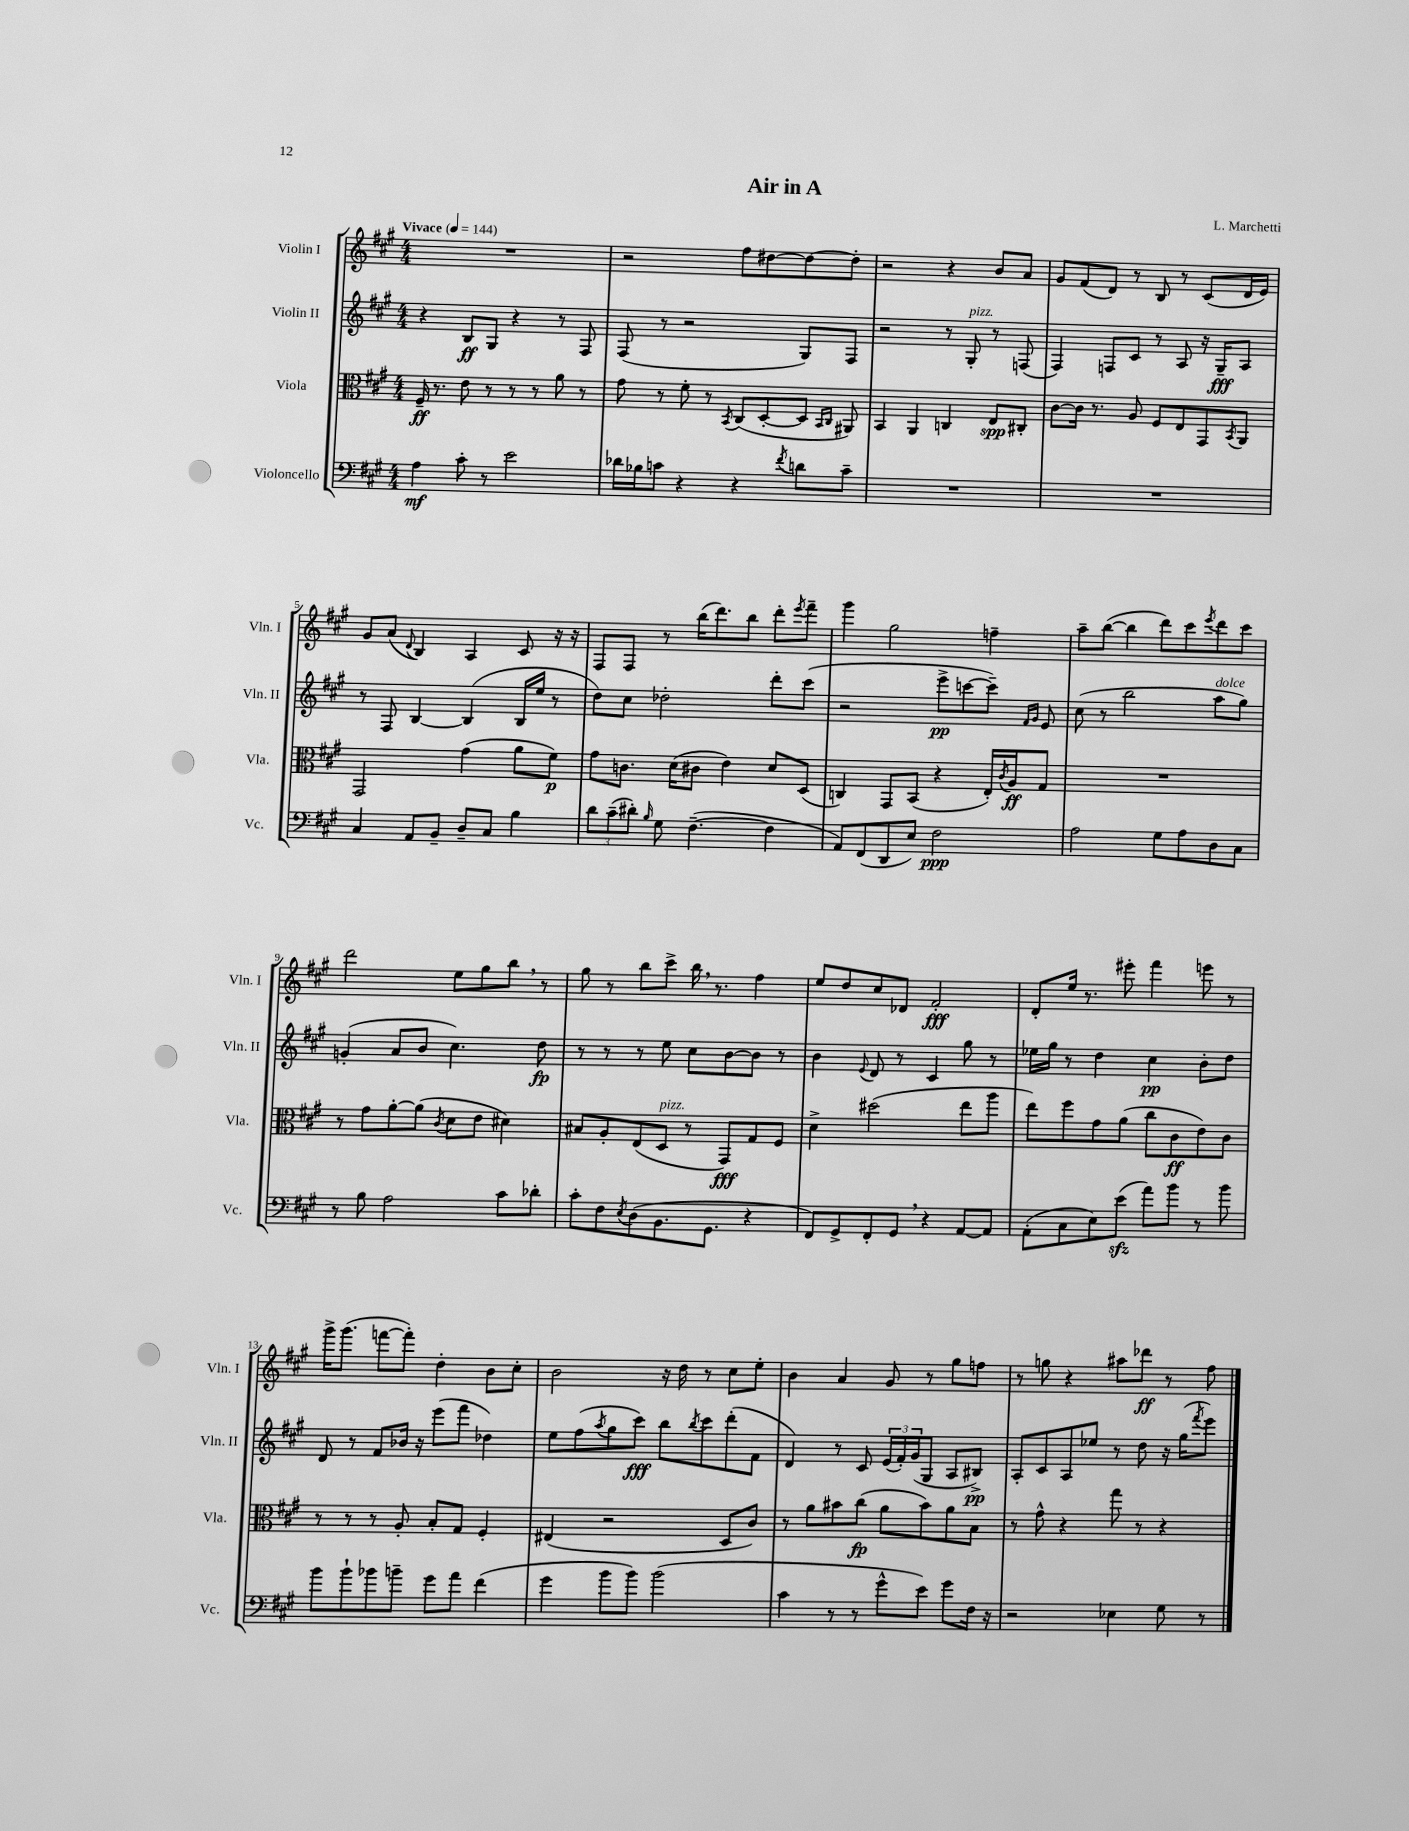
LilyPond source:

\header { title = "Air in A" composer = "L. Marchetti" }
<<
\new StaffGroup <<
\new Staff = "s0" \with { instrumentName = "Violin I" shortInstrumentName = "Vln. I" } {
    \clef treble \key a \major \numericTimeSignature \time 4/4 \tempo "Vivace" 4 = 144
    R1 |
    r2 fis''8 dis''8~ dis''8~ dis''8-. |
    r2 r4 b'8 a'8 |
    gis'8 fis'8( d'8) r8 b8 r8 cis'8( d'16 e'16) |
    gis'8 a'8( \appoggiatura { d'8 } b4) a4 cis'8 r16 r16 |
    fis8 fis8 r8 b''16( d'''8.) b''8 d'''8-. \acciaccatura { e'''8 } fis'''8-- |
    gis'''4 gis''2 f''4-- |
    a''8-- b''8~( b''4 d'''8) cis'''8 \acciaccatura { e'''8 } d'''8 cis'''8 |
    d'''2 e''8 gis''8 b''8 \breathe r8 |
    gis''8 r8 b''8 cis'''8-> b''16 \breathe r8. fis''4 |
    e''8 d''8 cis''8 des'8 fis'2-.\fff |
    d'8-. e''16 r8. eis'''8-. fis'''4 e'''8 r8 |
    gis'''16-> gis'''8.( f'''8~ f'''8-.) d''4-. b'8 cis''8-. |
    b'2 r16 d''16 r8 cis''8 e''8-. |
    b'4 a'4 gis'8 r8 gis''8 f''8 |
    r8 g''8 r4 ais''8 des'''8\ff r8 fis''8 \bar "|." |
}
\new Staff = "s1" \with { instrumentName = "Violin II" shortInstrumentName = "Vln. II" } {
    \clef treble \key a \major \numericTimeSignature \time 4/4
    r4 b8\ff gis8 r4 r8 fis8 |
    fis8( r8 r2 gis8) fis8 |
    r2 r8 gis8-.^\markup { \italic "pizz." } r8 f8( |
    fis4) f8 cis'8 r8 a8 r16 gis16--\fff a8 |
    r8 fis8 b4~ b4( b16 e''16 r8 |
    d''8) cis''8 des''2-. d'''8-. cis'''8( |
    r2 e'''8->\pp c'''8~ c'''8--) \grace { fis'16 gis'16 } e'8 |
    cis''8( r8 b''2 a''8^\markup { \italic "dolce" } gis''8) |
    g'4-.( a'8 b'8 cis''4.) d''8\fp |
    r8 r8 r8 e''8 cis''8 b'8~ b'8 r8 |
    b'4 \appoggiatura { e'8 } d'8 r8 cis'4 gis''8 r8 |
    ees''16 gis''16 r8 d''4 cis''4\pp b'8-. d''8 |
    d'8 r8 fis'8 bes'16 r16 e'''8( fis'''8 des''4) |
    e''8 fis''8( \acciaccatura { a''8 } gis''8 cis'''8\fff) b''8 \acciaccatura { b''8 } cis'''8 d'''8-.( fis'8 |
    d'4) r8 cis'8 \tuplet 3/2 { e'16( fis'16-.) gis'16( } gis8 a8 bis8->\pp) |
    a8-. cis'8 a8 ees''8 r8 d''8 r16 gis''16( \acciaccatura { fis'''8 } e'''8) \bar "|." |
}
\new Staff = "s2" \with { instrumentName = "Viola" shortInstrumentName = "Vla." } {
    \clef alto \key a \major \numericTimeSignature \time 4/4
    fis16--\ff r8. e'8 r8 r8 r8 a'8 r8 |
    gis'8 r8 fis'8-. r8 \acciaccatura { b,8 } cis8( d8~-. d8 \grace { b,16 cis16 } ais,8) |
    b,4 a,4 c4 e8\spp cis8-. |
    cis'8~ cis'16 r8. a8 fis8 e8 gis,8 \acciaccatura { b,8 } a,8 |
    gis,2 gis'4( a'8 fis'8\p) |
    gis'8 c'8. d'16( cis'8 e'4) d'8 d8( |
    c4) gis,8 b,8( r4 e16-.) \acciaccatura { cis'8 } a16\ff gis8 |
    R1 |
    r8 gis'8 a'8~-. a'8( \acciaccatura { cis'8 } d'8 e'8 dis'4) |
    bis8 a8-. e8( d8^\markup { \italic "pizz." } r8 gis,8\fff) gis8 fis8 |
    d'4-> dis''2( e''8 a''8 |
    e''8) fis''8 gis'8 a'8( cis''8 cis'8\ff e'8) cis'8 |
    r8 r8 r8 a8-. b8-. gis8 fis4-. |
    eis4( r2 d8 cis'8) |
    r8 a'8 bis'8 cis''8\fp( a'8 bis'8) a'8 b8 |
    r8 gis'8-^ r4 gis''8 r8 r4 \bar "|." |
}
\new Staff = "s3" \with { instrumentName = "Violoncello" shortInstrumentName = "Vc." } {
    \clef bass \key a \major \numericTimeSignature \time 4/4
    a4\mf cis'8-. r8 e'2 |
    des'16 bes16 c'8 r4 r4 \acciaccatura { fis'8 } d'8 c'8-- |
    R1 |
    R1 |
    cis4 a,8 b,8-- d8-- cis8 b4 |
    \tuplet 3/2 { d'8 cis'8--( dis'8-.) } \grace { b16 } gis8 fis4.~--( fis4 |
    a,8) fis,8( d,8 e8) fis2\ppp |
    a2 gis8 a8 d8 cis8 |
    r8 b8 a2 cis'8 des'8-. |
    cis'8-. fis8 \acciaccatura { e8 } d8( b,8. gis,8. r4 |
    fis,8) gis,8-> fis,8-. gis,8 \breathe r4 a,8~ a,8 |
    a,8-.( cis8 e8) e'8\sfz( a'8) b'8 r8 b'8 |
    b'8 b'8-! bes'8 b'8-- gis'8 a'8 fis'4( |
    gis'4 b'8 b'8) b'2( |
    cis'4 r8 r8 gis'8-^ e'8) gis'8 fis16 r16 |
    r2 ees4 gis8 r8 \bar "|." |
}
>>
>>
